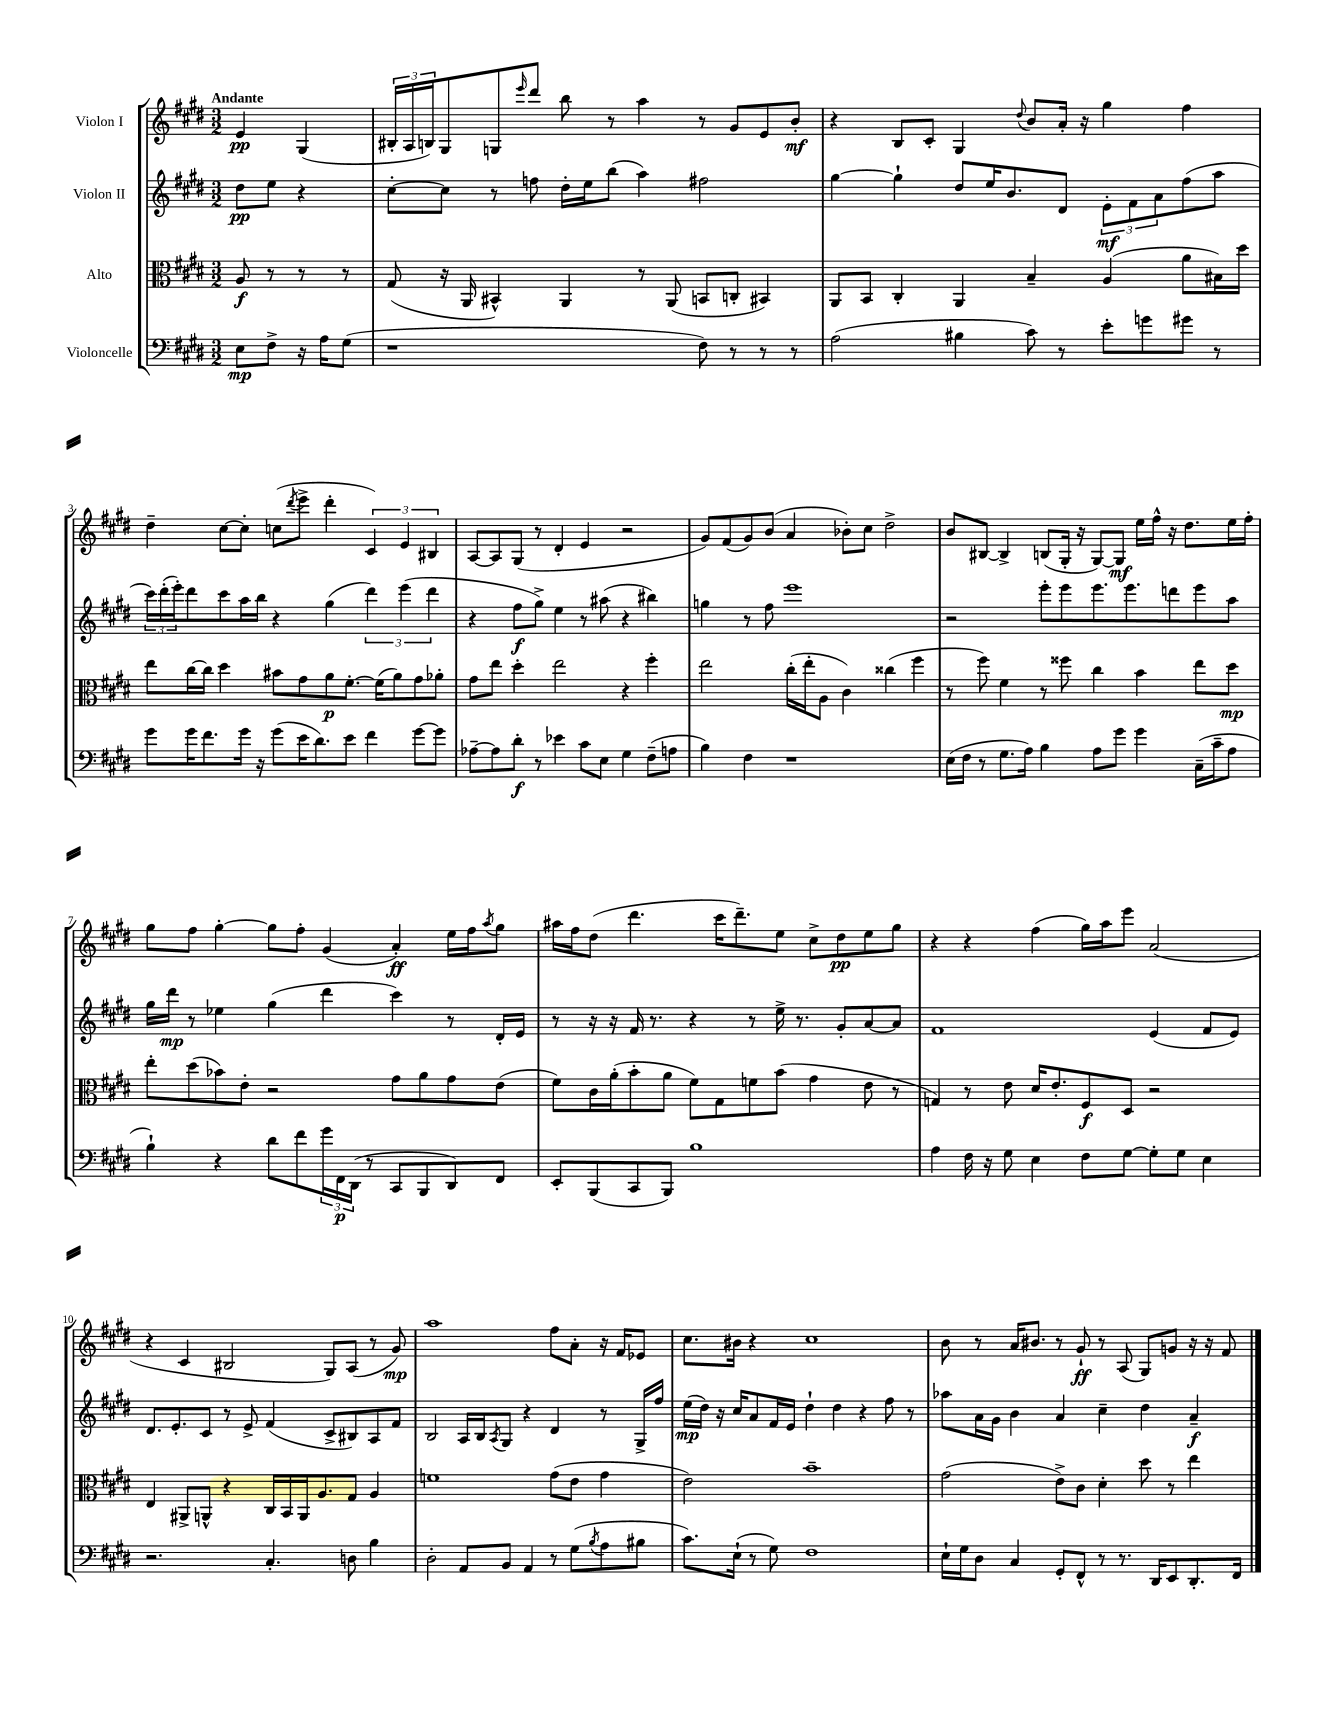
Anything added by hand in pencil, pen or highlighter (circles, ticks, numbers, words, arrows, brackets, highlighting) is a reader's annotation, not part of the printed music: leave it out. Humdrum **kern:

**kern	**kern	**kern	**kern
*staff4	*staff3	*staff2	*staff1
*clefF4	*clefC3	*clefG2	*clefG2
*k[f#c#g#d#]	*k[f#c#g#d#]	*k[f#c#g#d#]	*k[f#c#g#d#]
*M3/2	*M3/2	*M3/2	*M3/2
8E\L	8A/	8dd#\L	4e/
8F#^\J	8r	8ee\J	.
16r	8r	4r	(4G#/
16A\LK	.	.	.
(8G#\J	8r	.	.
=	=	=	=
1r	(8G#/	[8cc#'\L	24B#'/LL
.	.	.	24A/
.	.	.	24B/J)
.	16r	8cc#\]J	8G#/
.	16AA/	.	.
.	4BB#^^/)	8r	8G/
.	.	.	16qqeee/
.	.	8ff\	8ddd#/J
.	4AA/	16dd#'\LL	8bb\
.	.	16ee\J	.
.	.	(8bb\J	8r
.	8r	4aa\)	4aa\
.	(8AA/	.	.
8F#\)	8BB/L	2ff#\	8r
8r	8C'/J	.	8g#/L
8r	4BB#/)	.	8e/
8r	.	.	8b'/J
=	=	=	=
(2A\	8AA/L	[4gg#\	4r
.	8BB/J	.	.
.	4C#'/	4gg#`\]	8B/L
.	.	.	8c#'/J
4B#\	4AA/	8dd#/L	4G#/
.	.	16ee/K	.
.	.	8.b/	.
.	.	.	8qqdd#/
8c#\)	4B~/	.	8b/L
8r	.	8d#/J	16a'/Jk
.	.	.	16r
8e'\L	(4A/	12e'\L	4gg#\
.	.	12f#\	.
8g\	.	.	.
.	.	12a\	.
8g#\J	8a\L	(8ff#\	4ff#\
8r	16B#\L)	8aa\J	.
.	16dd#\JJ	.	.
=	=	=	=
8g#\L	8ee\L	24ccc#\LL)	4dd#~\
.	.	(24ddd#'\	.
.	.	24eee'\J)	.
16g#\K	[16cc#\L	8ddd#\	.
8.f#\	16cc#\]JJ	.	.
.	4dd#\	8ccc#\	[8cc#\L
16g#\Jk	.	16aa\L	8cc#'\]J
16r	.	16bb\JJ	.
(8g#\L	8b#\L	4r	(8cc\L
.	.	.	8qddd#/
16e\K	8g#\	.	8eee^\J
8.d#\)	.	.	.
.	8a\	(4gg#\	4ddd#'\
8e\J	[8.f#'\J	.	.
4f#\	.	6ddd#\)	6c#/)
.	(16f#\]LK	.	.
.	8a\)	.	.
.	.	(6eee\	6e/
[8g#\L	8g#\	.	.
.	.	6ddd#\	6B#/
8g#\]J	8a-'\J	.	.
=	=	=	=
[8A-~\L	8g#\L	4r	[8A/L
8A-\]	8ee\J	.	8A/]
8d#'\J	4dd#'\	8ff#\L	(8G#/J
8r	.	8gg#^\J)	8r
4e-\	2ee\	4ee\	4d#'/
8c#\L	.	8r	4e/
8E\J	.	(8aa#\	.
4G#\	4r	4r	2r
(8F#~\L	4ff#'\	4bb#\)	.
8A\J	.	.	.
=	=	=	=
4B\)	2ee\	4gg\	8g#/L)
.	.	.	(8f#/
4F#\	.	8r	8g#/)
.	.	8ff#\	(8b/J
1r	(16cc#'\LL	1eee	4a/
.	16ee'\J	.	.
.	8A\J	.	.
.	4c#\)	.	8b-'\L)
.	.	.	8cc#\J
.	(4cc##\	.	2dd#^\
.	4ff#\	.	.
=	=	=	=
(16E\LL	8r	2r	8b/L
16F#\JJ	.	.	.
8r	8ff#\)	.	[8B#/J
8.G#\L	4f#\	.	4B#^/]
16A\Jk)	.	.	.
4B\	8r	8eee'\L	(8B/L
.	8ff##\	8eee\	16G#'/Jk
.	.	.	16r
8A\L	4cc#\	8.eee\	[8G#/L)
8g#\J	.	.	8G#/]J
.	.	8.eee\	.
4g#\	4b\	.	16ee\LL
.	.	.	16ff#^^\JJ
.	.	8ddd\	16r
.	.	.	8.dd#\L
(16C#~\LL	8ee\L	8eee\	.
16c#~\J	.	.	.
8A\J	8dd#\J	8aa\J	16ee\L
.	.	.	16ff#'\JJ
=	=	=	=
4B`\)	8ee'\L	16gg#\LL	8gg#\L
.	.	16ddd#\JJ	.
.	(8dd#\	8r	8ff#\J
4r	8b-\)	4ee-\	[4gg#'\
.	8e'\J	.	.
8d#\L	2r	(4gg#\	8gg#\]L
8f#\	.	.	8ff#'\J
24g#\L	.	4ddd#\	(4g#/
24FF#\	.	.	.
(24DD#\JJ	.	.	.
8r	.	.	.
8CC#/L	8g#\L	4ccc#\)	4a'/)
8BBB/	8a\	.	.
8DD#/)	8g#\	8r	16ee\LL
.	.	.	16ff#\J
.	.	.	8qaa/
8FF#/J	(8e\J	16d#'/LL	8gg#\J
.	.	16e/JJ	.
=	=	=	=
8EE'/L	8f#\L)	8r	16aa#\LL
.	.	.	16ff#\J
(8BBB/	16c#\L	16r	(8dd#\J
.	(16a'\J	16r	.
8CC#/	8b'\	16f#/	4.ddd#\
.	.	8.r	.
8BBB/J)	8a\J	.	.
1B	8f#\L)	4r	.
.	8G#\	.	16ccc#\LK
.	.	.	8.ddd#~\)
.	8f\	8r	.
.	(8b\J	16ee^\	8ee\J
.	.	8.r	.
.	4g#\	.	8cc#^\L
.	.	8g#'/L	8dd#\
.	8e\	[8a/	8ee\
.	8r	8a/]J	8gg#\J
=	=	=	=
4A\	4G/)	1f#	4r
16F#\	8r	.	4r
16r	.	.	.
8G#\	8e\	.	.
4E\	16d#/LK	.	(4ff#\
.	8.e'/	.	.
8F#\L	8F#/	.	16gg#\LL)
.	.	.	16aa\J
[8G#\J	8D#/J	.	8eee\J
8G#'\]L	2r	(4e/	(2a/
8G#\J	.	.	.
4E\	.	8f#/L	.
.	.	8e/J)	.
=	=	=	=
2.r	4E/	8.d#/L	4r
.	.	8.e'/	.
.	8AA#^/L	.	4c#/
.	8AA^^/J	8c#/J	.
.	4r	8r	2B#/
.	.	8e^/	.
4.C#'/	16C#/LL	(4f#/	.
.	16BB/	.	.
.	16AA/J	.	.
.	8.A/	.	.
.	.	8c#^/L	8G#/L)
8D\	8G#/J	8B#/)	(8A/J
4B\	4A/	8A/	8r
.	.	8f#/J	8g#/)
=	=	=	=
2D#'\	1f	2B/	1aa
8AA/L	.	16A/LL	.
.	.	16B/J	.
.	.	8qA/	.
8BB/J	.	8G#/J	.
4AA/	.	4r	.
8r	(8g#\L	4d#/	8ff#\L
(8G#\L	8e\J	.	8a'\J
8qB/	.	.	.
8A\	4g#\	8r	16r
.	.	.	16f#/LK
8B#\J	.	16G#^/LL	8e-/J
.	.	16ff#/JJ	.
=	=	=	=
8.c#\L)	2e\)	(16ee\LL	8.cc#\L
.	.	16dd#\JJ)	.
.	.	16r	.
(16E`\Jk	.	16cc#/LK	16b#\Jk
8r	.	8a/	4r
8G#\)	.	16f#/L	.
.	.	16e/JJ	.
1F#	1b~	4dd#`\	1cc#
.	.	4dd#\	.
.	.	4r	.
.	.	8ff#\	.
.	.	8r	.
=	=	=	=
16E`\LL	(2g#\	8aa-\L	8b\
16G#\J	.	.	.
8D#\J	.	16a\L	8r
.	.	16g#\JJ	.
4C#/	.	4b\	16a/LK
.	.	.	8.b#/J
8GG#'/L	8e^\L)	4a/	8r
8FF#^^/J	8c#\J	.	8g#`/
8r	4d#'\	4cc#~\	8r
8.r	.	.	(8A/
.	8dd#\	4dd#\	8G#/L)
16DD#/LK	.	.	.
8EE/	8r	.	8g/J
8.DD#'/	4ee\	4a~/	16r
.	.	.	16r
.	.	.	8f#/
16FF#/Jk	.	.	.
==	==	==	==
*-	*-	*-	*-
